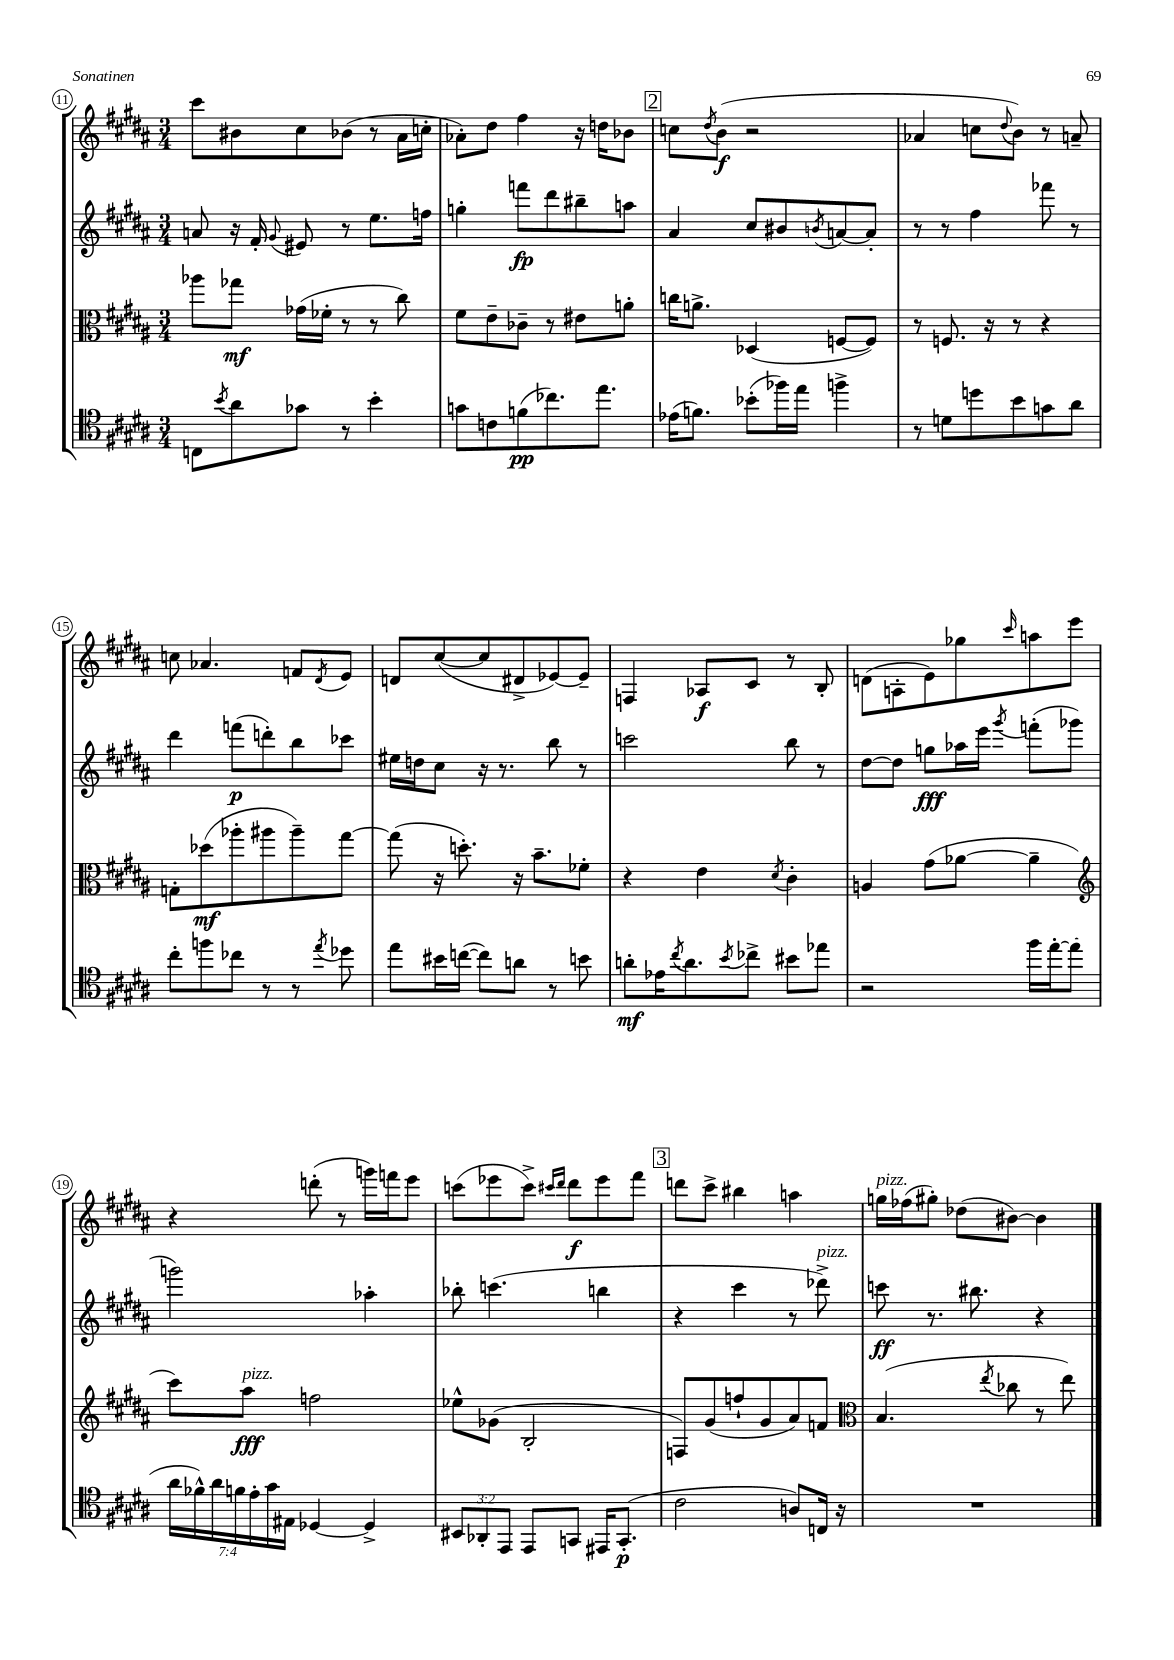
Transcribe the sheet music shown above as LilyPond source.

<<
\new StaffGroup <<
\new Staff = "s0" {
    \clef treble \key b \major \numericTimeSignature \time 3/4
    cis'''8 bis'8 cis''8 bes'8( r8 ais'16 c''16-. |
    aes'8-.) dis''8 fis''4 r16 d''16 bes'8 |
    \mark \markup { \box "2" } c''8 \acciaccatura { dis''8 } b'8\f( r2 |
    aes'4 c''8 \appoggiatura { dis''8 } b'8) r8 a'8-- |
    c''8 aes'4. f'8 \acciaccatura { dis'8 } e'8 |
    d'8 cis''8~( cis''8 dis'8-> ees'8~) ees'8-- |
    f4 aes8\f cis'8 r8 b8-. |
    d'8( a8-. e'8) ges''8 \grace { cis'''16 } a''8 e'''8 |
    r4 d'''8-.( r8 g'''16) f'''16 e'''8 |
    c'''8( ees'''8 c'''8->) \grace { cis'''16 dis'''16 } dis'''8\f ees'''8 fis'''8 |
    \mark \markup { \box "3" } d'''8 cis'''8-> bis''4 a''4 |
    g''16^\markup { \italic "pizz." } fes''16( gis''8-.) des''8( bis'8~) bis'4 \bar "|." |
}
\new Staff = "s1" {
    \clef treble \key b \major \numericTimeSignature \time 3/4
    a'8 r16 fis'16-. \appoggiatura { gis'8 } eis'8 r8 e''8. f''16 |
    g''4-. f'''8\fp dis'''8 bis''8-- a''8 |
    \mark \markup { \box "2" } ais'4 cis''8 bis'8 \acciaccatura { b'8 } a'8~ a'8-. |
    r8 r8 fis''4 fes'''8 r8 |
    dis'''4 f'''8\p( d'''8-.) b''8 ces'''8 |
    eis''16 d''16 cis''8 r16 r8. b''8 r8 |
    c'''2 b''8 r8 |
    dis''8~ dis''8 g''8\fff aes''16 e'''16 \acciaccatura { gis'''8 } f'''8-.( ges'''8 |
    g'''2) aes''4-. |
    bes''8-. c'''4.( b''4 |
    \mark \markup { \box "3" } r4 cis'''4 r8 des'''8->^\markup { \italic "pizz." }) |
    c'''8\ff r8. bis''8. r4 \bar "|." |
}
\new Staff = "s2" {
    \clef alto \key b \major \numericTimeSignature \time 3/4
    aes''8 ges''8\mf ges'16( fes'16-. r8 r8 cis''8) |
    fis'8 e'8-- ces'8-- r8 eis'8 a'8-. |
    \mark \markup { \box "2" } c''16 a'8.-> des4( f8~ f8) |
    r8 f8. r16 r8 r4 |
    g8-. des''8\mf( aes''8-. ais''8 ais''8--) gis''8~ |
    gis''8( r16 d''8.-.) r16 b'8.-- fes'8-. |
    r4 e'4 \acciaccatura { dis'8 } cis'4-. |
    a4 gis'8( aes'8~ aes'4-- |
    \clef treble cis'''8) ais''8\fff^\markup { \italic "pizz." } f''2 |
    ees''8-^ ges'8( b2-. |
    \mark \markup { \box "3" } f8) gis'8( f''8-! gis'8 ais'8) f'8 |
    \clef alto b4.( \acciaccatura { e''8 } ces''8 r8 e''8) \bar "|." |
}
\new Staff = "s3" {
    \clef tenor \key b \major \numericTimeSignature \time 3/4 \override Staff.TupletNumber.text = #tuplet-number::calc-fraction-text
    c8 \acciaccatura { b'8 } ais'8 ges'8 r8 b'4-. |
    g'8 c'8 f'8\pp( ces''8.) e''8. |
    \mark \markup { \box "2" } ees'16( f'8.) bes'8-.( fes''16) e''16 f''4-> |
    r8 d'8 d''8 b'8 g'8 ais'8 |
    cis''8-. f''8 ces''8 r8 r8 \acciaccatura { e''8 } des''8 |
    e''8 bis'16 c''16~( c''8) a'8 r8 b'8 |
    a'8-.\mf ees'16 \acciaccatura { cis''8 } a'8. \acciaccatura { b'8 } ces''8-> bis'8 ees''8 |
    r2 fis''16 e''16~-. e''8( |
    \tuplet 7/4 { ais'16 fes'16-^) ais'16 f'16 e'16-. gis'16 eis16 } des4~ des4-> |
    \tuplet 3/2 { bis,8 aes,8-. e,8 } e,8 g,8 eis,16 g,8.-.\p( |
    \mark \markup { \box "3" } cis'2 a8) c16 r16 |
    R2. \bar "|." |
}
>>
>>
\layout { \context { \Score currentBarNumber = #11 \override BarNumber.stencil = #(make-stencil-circler 0.1 0.3 ly:text-interface::print) } }
